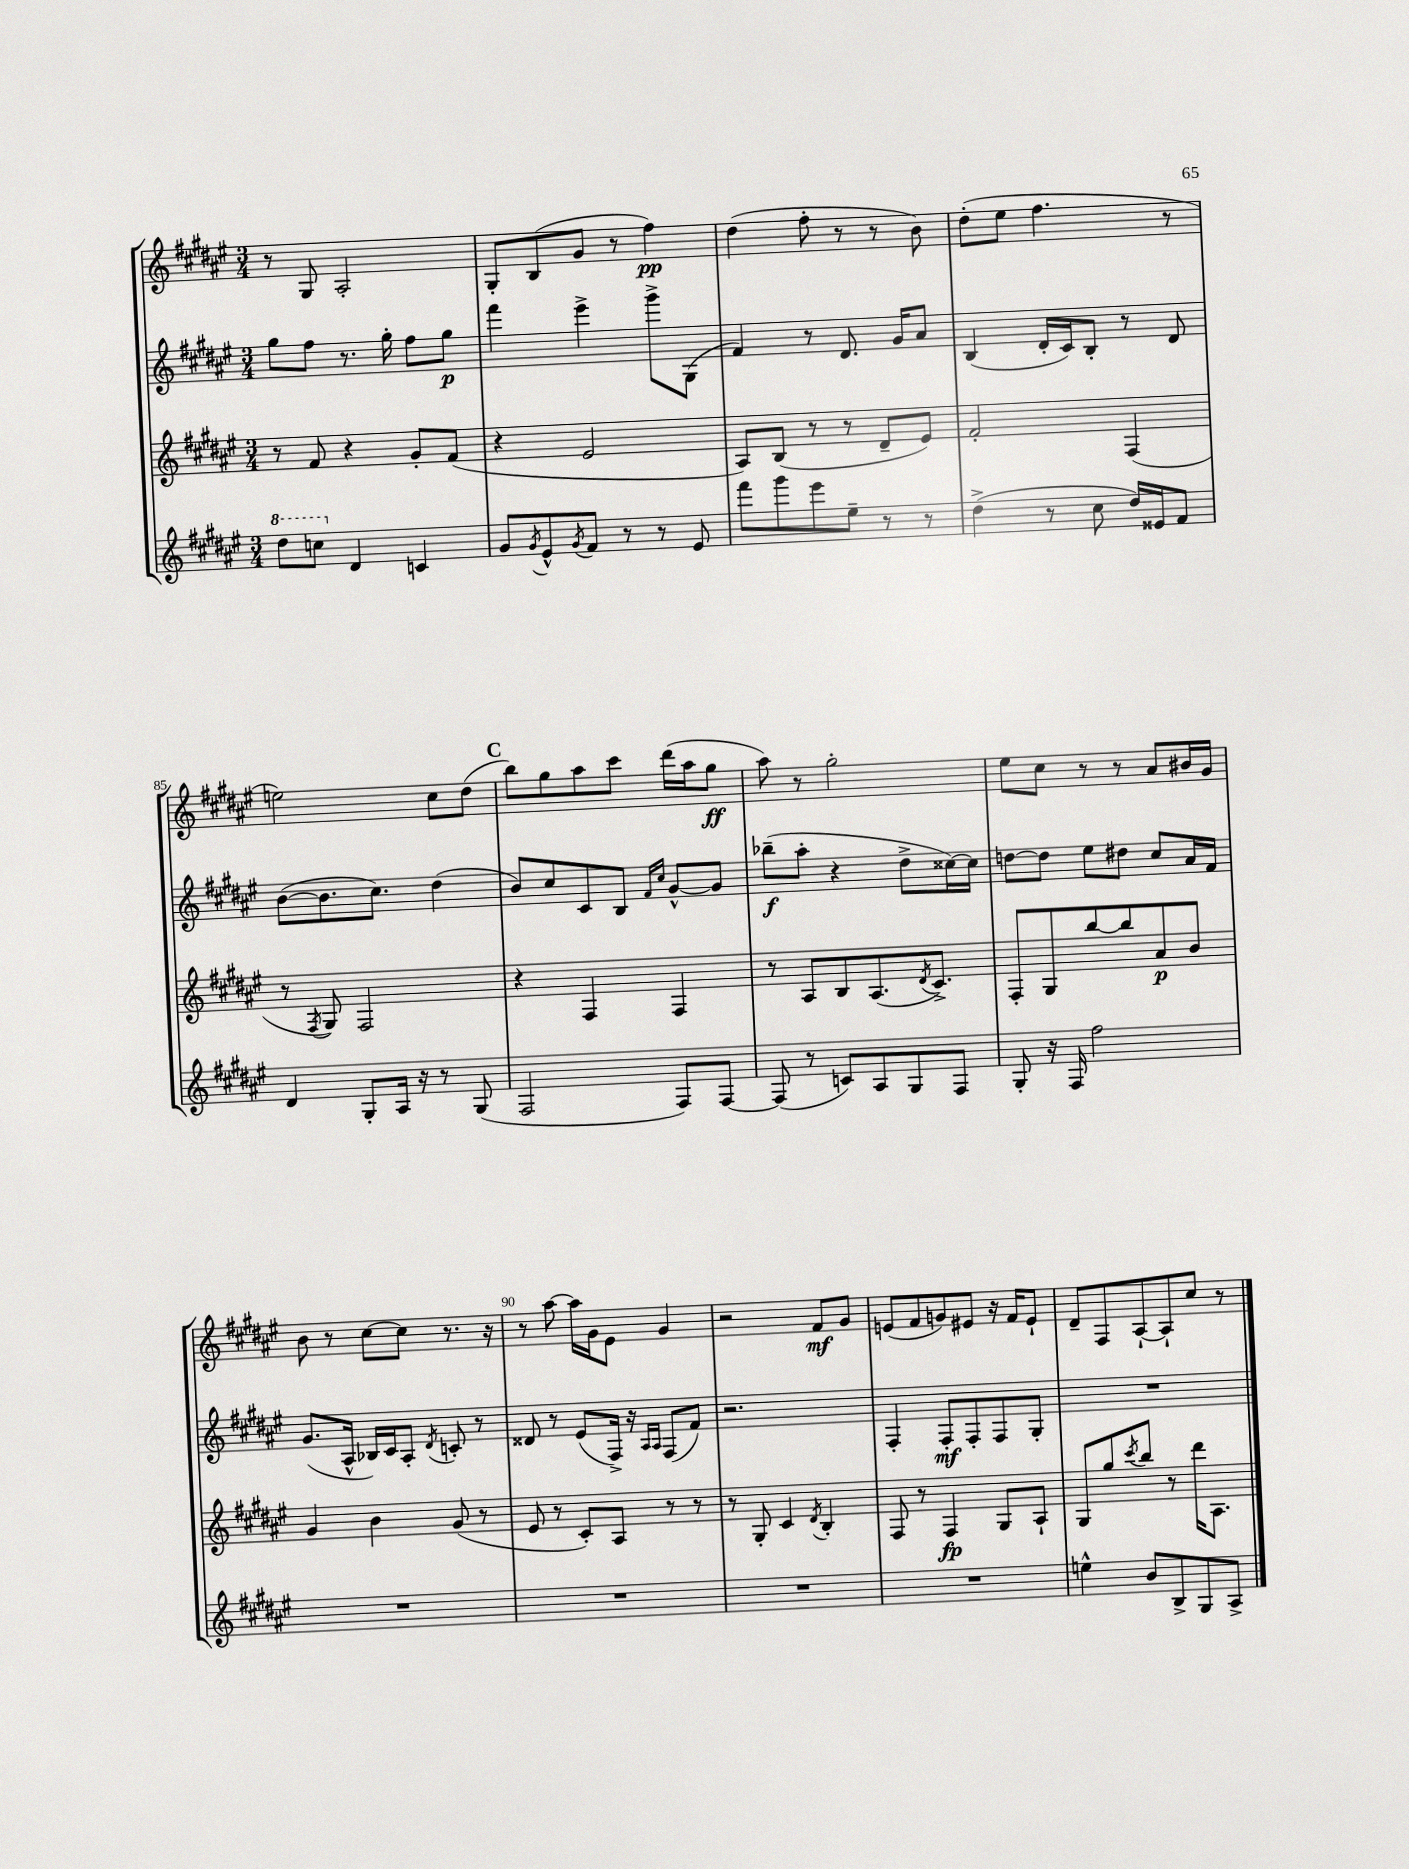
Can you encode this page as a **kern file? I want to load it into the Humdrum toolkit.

**kern	**kern	**dynam	**kern	**dynam	**kern	**dynam
*part4	*part3	*part3	*part2	*part2	*part1	*part1
*staff4	*staff3	*staff3	*staff2	*staff2	*staff1	*staff1
*clefG2	*clefG2	*	*clefG2	*	*clefG2	*
*k[f#c#g#d#a#e#]	*k[f#c#g#d#a#e#]	*	*k[f#c#g#d#a#e#]	*	*k[f#c#g#d#a#e#]	*
*M3/4	*M3/4	*	*M3/4	*	*M3/4	*
*8va	*	*	*	*	*	*
=81	=81	=81	=81	=81	=81	=81
8ddd#\L	8r	.	8gg#\L	.	8r	.
8cccn\J	8f#/	.	8ff#\J	.	8G#/	.
*X8va	*	*	*	*	*	*
4d#/	4r	.	8.r	.	2A#'/	.
.	.	.	16gg#'\	.	.	.
4cn/	8g#'/L	.	8ff#\L	.	.	.
.	(8f#/J	.	8gg#\J	p	.	.
=82	=82	=82	=82	=82	=82	=82
8g#/L	4r	.	4fff#\	.	8G#'/L	.
8qg#/	.	.	.	.	.	.
8e#^^/	.	.	.	.	(8B/	.
8qg#/	.	.	.	.	.	.
8f#/J	2e#/	.	4eee#^\	.	8g#/J	.
8r	.	.	.	.	8r	.
8r	.	.	8ggg#^\L	.	4ff#\)	pp
8e#/	.	.	(8G#\J	.	.	.
=83	=83	=83	=83	=83	=83	=83
8fff#\L	8A#/L)	.	4f#/)	.	(4dd#\	.
8ggg#\	(8B/J	.	.	.	.	.
8eee#\	8r	.	8r	.	8ff#'\	.
8ee#~\J	8r	.	8.d#/	.	8r	.
8r	8d#~/L	.	.	.	8r	.
.	.	.	16g#/KL	.	.	.
8r	8e#/J)	.	8a#/J	.	8b\)	.
=84	=84	=84	=84	=84	=84	=84
(4dd#^\	2f#'/	.	(4B/	.	(8dd#'\L	.
.	.	.	.	.	8ee#\J	.
8r	.	.	16d#'/LL	.	4.ff#\	.
.	.	.	16c#/J)	.	.	.
8cc#\	.	.	8B'/J	.	.	.
16dd#/LL)	(4F#/	.	8r	.	.	.
16e##X/J	.	.	.	.	.	.
8f#/J	.	.	8d#/	.	8r	.
!!LO:LB:g=z
=85	=85	=85	=85	=85	=85	=85
4d#/	8r	.	([8b\L	.	2een\)	.
.	8qF#/	.	.	.	.	.
.	8G#/)	.	8.b\]	.	.	.
8G#'/L	2F#/	.	.	.	.	.
.	.	.	8.cc#\J)	.	.	.
16A#/Jk	.	.	.	.	.	.
16r	.	.	.	.	.	.
8r	.	.	(4dd#\	.	8cc#\L	.
(8G#/	.	.	.	.	(8dd#\J	.
!!LO:REH:place=s1:t=C
=86	=86	=86	=86	=86	=86	=86
2F#/	4r	.	8b/L)	.	8bb\L)	.
.	.	.	8cc#/	.	8gg#\	.
.	4F#/	.	8c#/	.	8aa#\	.
.	.	.	8B/J	.	8ccc#\J	.
.	.	.	16qqf#/LL	.	.	.
.	.	.	16qqcc#/JJ	.	.	.
8F#/L)	4F#/	.	[8g#^^/L	.	(16ddd#\LL	.
.	.	.	.	.	16aa#\J	.
[8F#/J	.	.	8g#/J]	.	8gg#\J	ff
=87	=87	=87	=87	=87	=87	=87
(8F#/]	8r	.	(8bb-X~\L	f	8aa#\)	.
8r	8A#/L	.	8aa#'\J	.	8r	.
8cn/L)	8B/	.	4r	.	2gg#'\	.
8A#/	(8.A#/	.	.	.	.	.
8G#/	.	.	8dd#^\L	.	.	.
.	8qd#/	.	.	.	.	.
.	8.c#^/J)	.	.	.	.	.
8F#/J	.	.	[16cc##X\L)	.	.	.
.	.	.	16cc##\JJ]	.	.	.
=88	=88	=88	=88	=88	=88	=88
8G#'/	8F#'/L	.	[8ddn\L	.	8ee#\L	.
16r	8G#/	.	8dd\J]	.	8cc#\J	.
16F#/	.	.	.	.	.	.
2ff#\	[8bb/	.	8ee#\L	.	8r	.
.	8bb/]	.	8dd#X\J	.	8r	.
.	8a#/	p	8cc#/L	.	8a#/L	.
.	8b/J	.	16a#/L	.	16b#X/L	.
.	.	.	16f#/JJ	.	16g#/JJ	.
!!LO:LB:g=z
=89	=89	=89	=89	=89	=89	=89
2.r	4g#/	.	(8.g#/L	.	8b\	.
.	.	.	.	.	8r	.
.	.	.	16A#^^/Jk	.	.	.
.	4b\	.	16B-X/LL)	.	[8cc#\L	.
.	.	.	16c#/J	.	.	.
.	.	.	8A#'/J	.	8cc#\J]	.
.	.	.	8qd#/	.	.	.
.	(8g#/	.	8cn'/	.	8.r	.
.	8r	.	8r	.	.	.
.	.	.	.	.	16r	.
=90	=90	=90	=90	=90	=90	=90
2.r	8e#/	.	8d##X/	.	8r	.
.	8r	.	8r	.	[8aa#\	.
.	8c#'/L)	.	(8e#/L	.	16aa#\LL]	.
.	.	.	.	.	16g#\J	.
.	8A#/J	.	16F#^/Jk)	.	8e#\J	.
.	.	.	16r	.	.	.
.	.	.	16qqA#/LL	.	.	.
.	.	.	16qqA#/JJ	.	.	.
.	8r	.	(8F#/L	.	4g#/	.
.	8r	.	8f#/J)	.	.	.
=91	=91	=91	=91	=91	=91	=91
2.r	8r	.	2.r	.	2r	.
.	8G#'/	.	.	.	.	.
.	4c#/	.	.	.	.	.
.	8qd#/	.	.	.	.	.
.	4B'/	.	.	.	8f#/L	mf
.	.	.	.	.	8g#/J	.
=92	=92	=92	=92	=92	=92	=92
2.r	8F#/	.	4F#'/	.	(8en/L	.
.	8r	.	.	.	8f#/	.
.	4F#/	fp	8F#'/L	mf	8gn/)	.
.	.	.	8F#'/	.	8e#X/J	.
.	8G#/L	.	8F#/	.	16r	.
.	.	.	.	.	16f#/KL	.
.	8A#`/J	.	8G#'/J	.	8e#`/J	.
=93	=93	=93	=93	=93	=93	=93
4een^^\	8G#/L	.	2.r	.	8d#~/L	.
.	8gg#/	.	.	.	8F#/	.
.	8qccc#/	.	.	.	.	.
8b/L	8bb/J	.	.	.	[8A#`/	.
8B^/	8r	.	.	.	8A#`/]	.
8G#/	16ddd#\KL	.	.	.	8cc#/J	.
.	8.A#\J	.	.	.	.	.
8A#^/J	.	.	.	.	8r	.
==	==	==	==	==	==	==
*-	*-	*-	*-	*-	*-	*-
